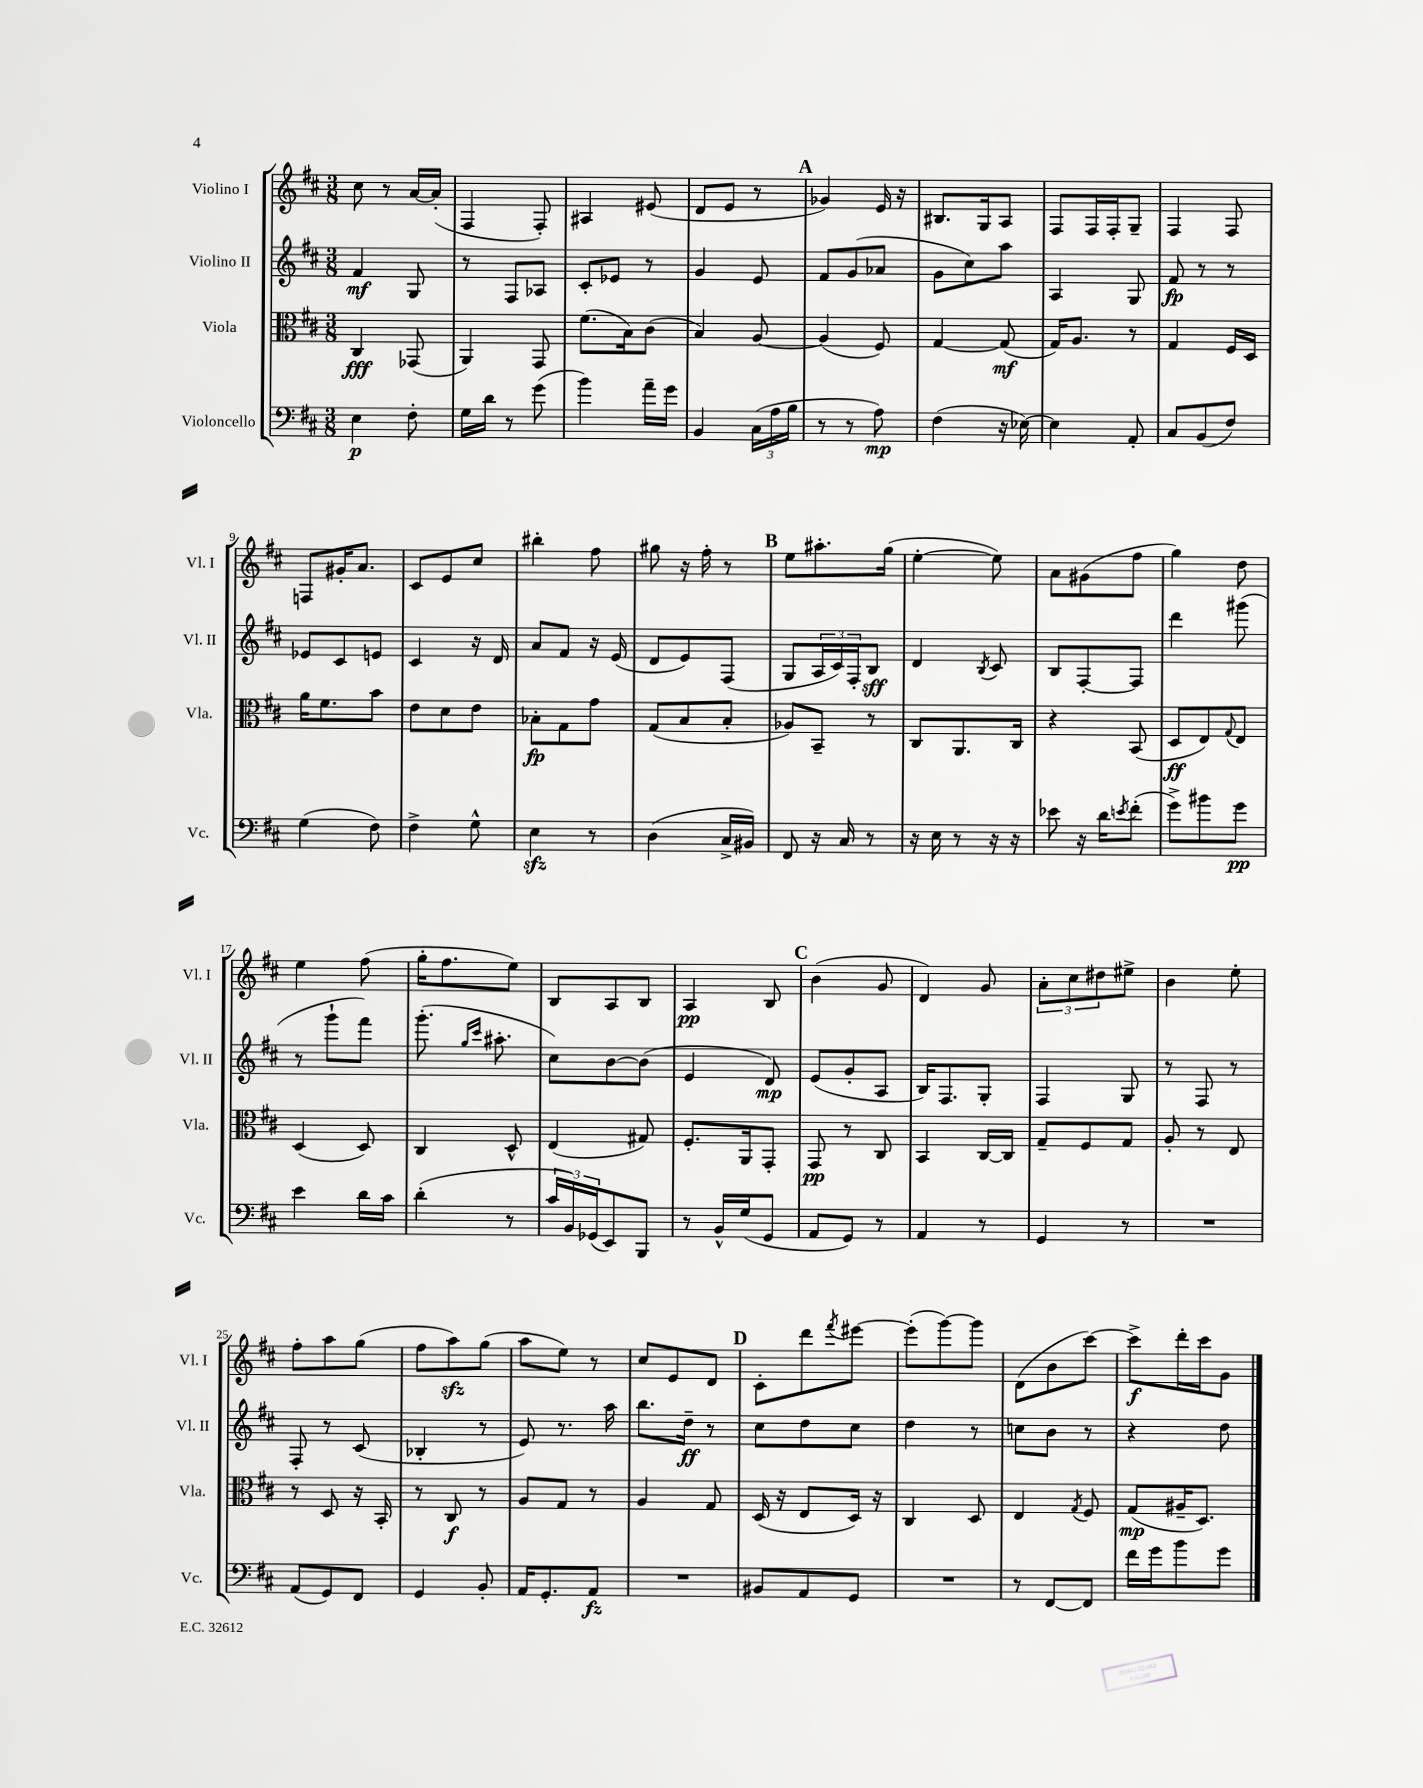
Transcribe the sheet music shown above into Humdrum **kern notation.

**kern	**kern	**kern	**kern
*staff4	*staff3	*staff2	*staff1
*clefF4	*clefC3	*clefG2	*clefG2
*k[f#c#]	*k[f#c#]	*k[f#c#]	*k[f#c#]
*M3/8	*M3/8	*M3/8	*M3/8
4E	4C#	4f#	8cc#
.	.	.	8r
8F#'	(8GG-	8G	[16a
.	.	.	(16a']
=	=	=	=
16G	4AA)	8r	4F#
16d	.	.	.
8r	.	8F#	.
(8g	8GG	8A-	8F#')
=	=	=	=
4b)	(8.f#	8c#'	4A#
.	.	8e-	.
.	16B)	.	.
16a~	(8c#	8r	(8e#
16g	.	.	.
=	=	=	=
4BB	4B)	4g	8d
.	.	.	8e
(24C#	[8A	8e	8r
24A	.	.	.
24B	.	.	.
=	=	=	=
8r	(4A]	8f#	4g-)
8r	.	(8g	.
8A)	8F#)	8a-	16e
.	.	.	16r
=	=	=	=
(4F#	[4G	8g	8.B#
.	.	8cc#)	.
.	.	.	16G
16r	(8G]	8aa	8A
[16E-)	.	.	.
=	=	=	=
4E-]	16G)	4A	8F#
.	8.A	.	.
.	.	.	16F#
.	.	.	16F#'
8AA'	8r	8G	8G~
=	=	=	=
8C#	4G	8f#	4F#
(8BB	.	8r	.
8F#)	16F#	8r	8F#
.	16D	.	.
=	=	=	=
(4G	16a	8e-	8F
.	8.f#	.	.
.	.	8c#	16g#'
.	.	.	8.a
8F#)	8b	8e	.
=	=	=	=
4F#^	8e	4c#	8c#
.	8d	.	8e
8G^^	8e	16r	8cc#
.	.	16d	.
=	=	=	=
4E	8B-'	8a	4bb#'
.	8G	8f#	.
8r	8g	16r	8ff#
.	.	(16e	.
=	=	=	=
(4D	(8G	8d	8gg#
.	8B	8e)	16r
.	.	.	16ff#'
16C#^	8B'	(8F#	8r
16BB#)	.	.	.
=	=	=	=
8FF#	8A-)	8G	8ee
16r	8BB~	24A	8.aa#'
.	.	24c#)	.
16C#	.	.	.
.	.	24F#'	.
8r	8r	8B	.
.	.	.	(16gg
=	=	=	=
16r	8C#	4d	[4ee'
16E	.	.	.
8r	8.AA	.	.
.	.	8qB	.
16r	.	8c#	8ee])
16r	16C#	.	.
=	=	=	=
8e-	4r	8B	8a
16r	.	[8F#'	(8g#
16d	.	.	.
8qe	.	.	.
(8f#'	(8BB	8F#]	8ff#
=	=	=	=
8g^)	8D	4ddd	4gg)
8b#	8E)	.	.
.	8qqG	.	.
8g	8E	(8ggg#	8dd
=	=	=	=
4e	(4D	8r	4ee
.	.	8ggg`	.
16d	8D)	8fff#)	(8ff#
16c#	.	.	.
=	=	=	=
(4d'	4C#	(8.ggg'	16gg'
.	.	.	8.ff#
.	.	16qqgg	.
.	.	16qqccc#	.
.	.	8.aa#'	.
8r	8D^^	.	8ee)
=	=	=	=
24c#	(4E	8cc#)	8B
24BB)	.	.	.
(24GG-	.	.	.
8EE)	.	[8b	8A
8BBB	8G#)	(8b]	8B
=	=	=	=
8r	8.F#'	4e	4A
16BB^^	.	.	.
(16G	16AA	.	.
8GG	8GG'	8d)	8B
=	=	=	=
8AA	8GG	(8e	(4b
8GG)	8r	8g'	.
8r	8C#	8A	8g
=	=	=	=
4AA	4BB	16B)	4d)
.	.	8.F#	.
8r	[16C#	8G'	8g
.	16C#]	.	.
=	=	=	=
4GG	8G~	4F#	12a'
.	.	.	12cc#
.	8F#	.	.
.	.	.	12dd#
8r	8G	8G	8ee#^
=	=	=	=
4.r	8A'	8r	4b
.	8r	8F#	.
.	8E	8r	8ee'
=	=	=	=
(8AA	8r	8F#'	8ff#'
8GG)	8D	8r	8aa
8FF#	16r	(8c#	(8gg
.	16BB'	.	.
=	=	=	=
4GG	8r	4B-'	8ff#
.	8C#	.	8aa)
8BB'	8r	8r	(8gg
=	=	=	=
16AA	8A	8e)	8aa
8.GG'	.	.	.
.	8G	8.r	8ee)
8AA	8r	.	8r
.	.	16aa	.
=	=	=	=
4.r	4A	8.bb	8cc#
.	.	.	8e
.	.	16dd~	.
.	8G	8r	8d
=	=	=	=
8BB#	(16D	8cc#	8c#'
.	16r	.	.
8AA	8E	8dd	8ddd
.	.	.	8qfff#
8GG	16D)	8cc#	[8eee#
.	16r	.	.
=	=	=	=
4.r	4C#	4dd	(8eee#']
.	.	.	[8ggg)
.	8D	8r	8ggg]
=	=	=	=
8r	4E	8cc	(8d
[8FF#	.	8b	8b
.	8qG	.	.
8FF#]	8F#	8r	[8ccc#)
=	=	=	=
16f#	(8G	4r	8ccc#^]
16g	.	.	.
8b	16A#~	.	16ddd'
.	8.D)	.	16ccc#
8g	.	8dd	8g
==	==	==	==
*-	*-	*-	*-
